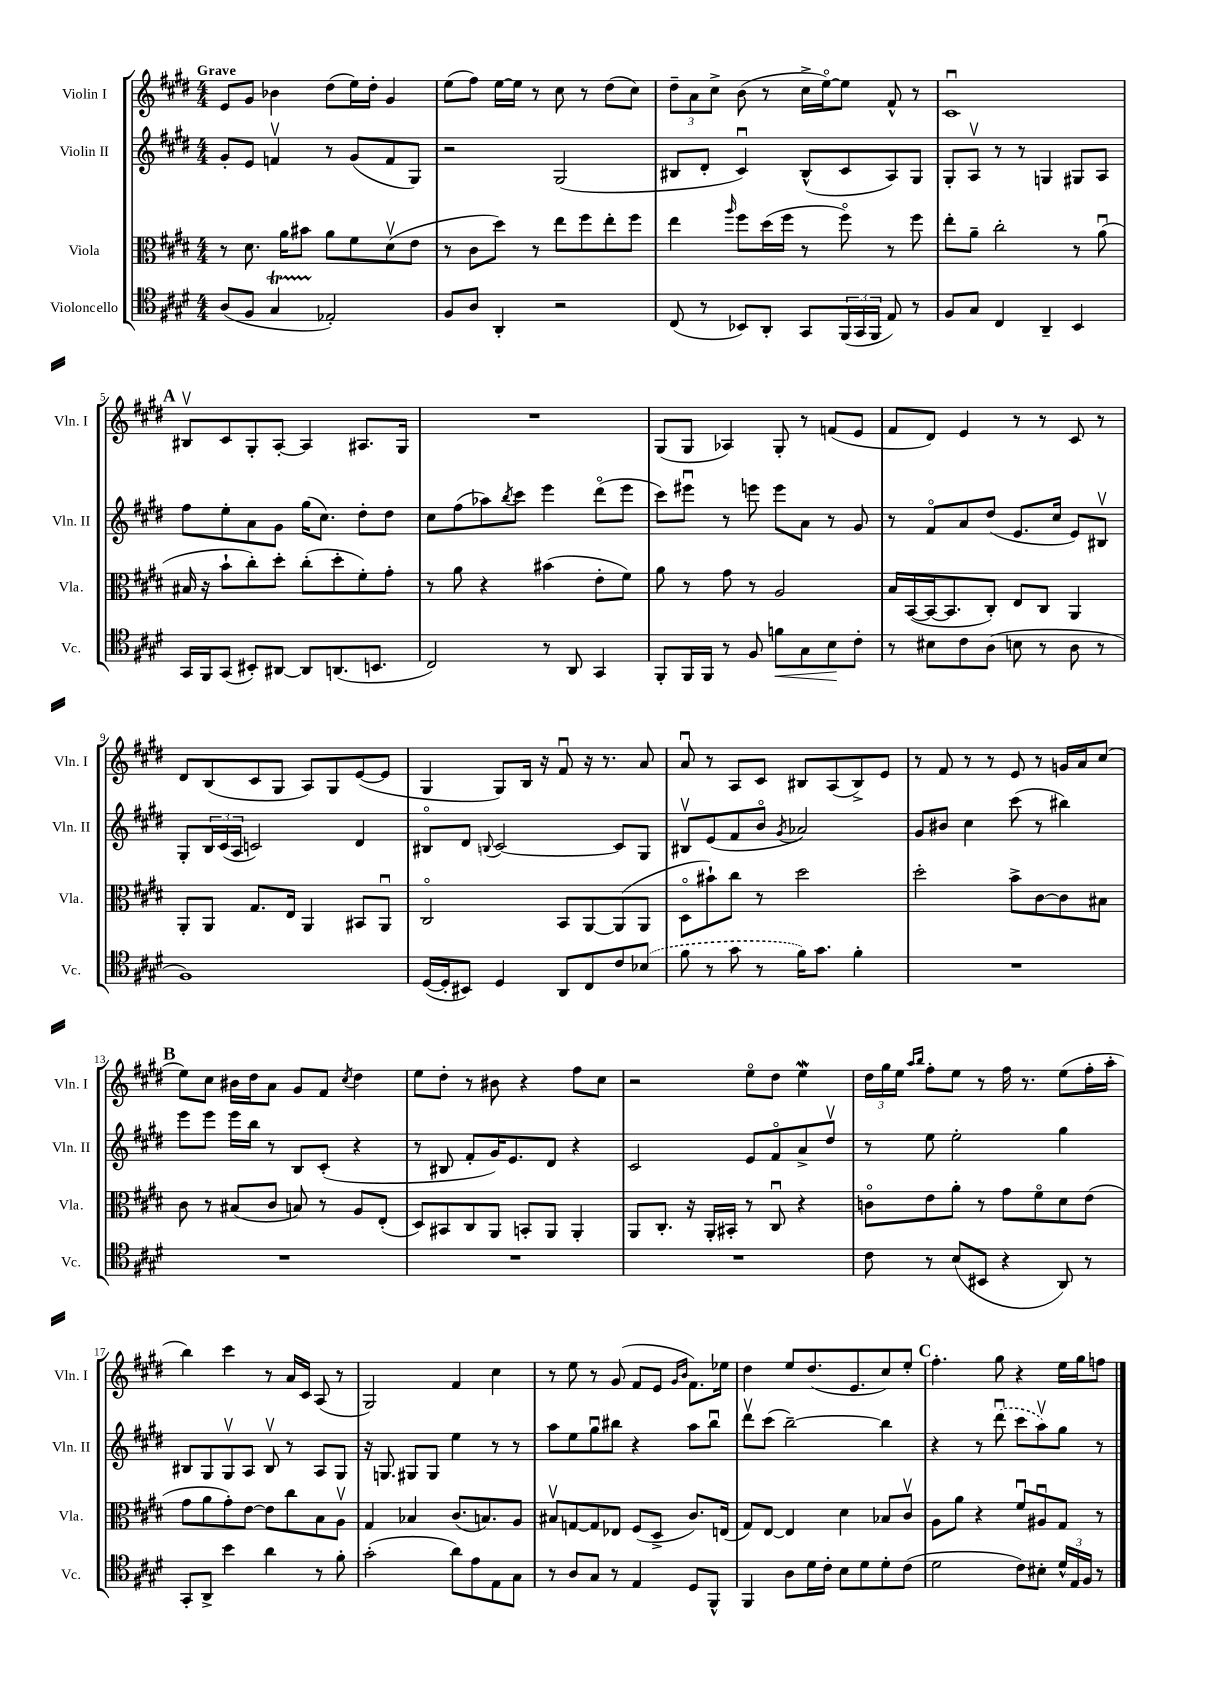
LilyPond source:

<<
\new StaffGroup <<
\new Staff = "s0" \with { instrumentName = "Violin I" shortInstrumentName = "Vln. I" } {
    \clef treble \key e \major \numericTimeSignature \time 4/4 \tempo "Grave"
    e'8 gis'8 bes'4 dis''8( e''16) dis''16-. gis'4 |
    e''8( fis''8) e''16~ e''16 r8 cis''8 r8 dis''8( cis''8) |
    \tuplet 3/2 { dis''8-- a'8 cis''8-> } b'8( r8 cis''16-> e''16~\flageolet) e''8 fis'8-^ r8 |
    cis'1\downbow |
    \mark \markup { \bold "A" } bis8\upbow cis'8 gis8-. a8~-. a4 ais8. gis16 |
    R1 |
    gis8( gis8 aes4) gis8-. r8 f'8( e'8 |
    fis'8 dis'8) e'4 r8 r8 cis'8 r8 |
    dis'8 b8( cis'8 gis8 a8) gis8 e'8~( e'8 |
    gis4 gis8) b16 r16 fis'8\downbow r16 r8. a'8 |
    a'8\downbow r8 a8 cis'8 bis8 a8( bis8->) e'8 |
    r8 fis'8 r8 r8 e'8 r8 g'16 a'16 cis''8( |
    \mark \markup { \bold "B" } e''8) cis''8 bis'16 dis''16 a'8 gis'8 fis'8 \acciaccatura { cis''8 } dis''4 |
    e''8 dis''8-. r8 bis'8 r4 fis''8 cis''8 |
    r2 e''8\flageolet dis''8 e''4\mordent |
    \tuplet 3/2 { dis''16 gis''16 e''16 } \grace { a''16 b''16 } fis''8-. e''8 r8 fis''16 r8. e''8( fis''16-. a''16-. |
    b''4) cis'''4 r8 a'16 cis'16 a8( r8 |
    gis2) fis'4 cis''4 |
    r8 e''8 r8 gis'8( fis'8 e'8 \grace { gis'16 b'16 } fis'8.) ees''16 |
    dis''4 e''8 dis''8.( e'8. cis''8) e''8-. |
    \mark \markup { \bold "C" } fis''4.-. gis''8 r4 e''16 gis''16 f''8 \bar "|." |
}
\new Staff = "s1" \with { instrumentName = "Violin II" shortInstrumentName = "Vln. II" } {
    \clef treble \key e \major \numericTimeSignature \time 4/4
    gis'8-. e'8 f'4\upbow r8 gis'8( f'8 gis8) |
    r2 gis2( |
    bis8 dis'8-. cis'4\downbow) bis8-^( cis'8 a8) gis8 |
    gis8-. a8\upbow r8 r8 g4 gis8 a8 |
    \mark \markup { \bold "A" } fis''8 e''8-. a'8 gis'8 gis''16( cis''8.) dis''8-. dis''8 |
    cis''8 fis''8( aes''8) \acciaccatura { b''8 } cis'''8 e'''4 dis'''8\flageolet( e'''8 |
    cis'''8) eis'''8\downbow r8 e'''8 e'''8 a'8 r8 gis'8 |
    r8 fis'8\flageolet a'8 dis''8( e'8. cis''16 e'8) bis8\upbow |
    gis8-. \tuplet 3/2 { b16 cis'16( a16 } c'2) dis'4 |
    bis8\flageolet dis'8 \appoggiatura { b8 } cis'2~ cis'8 gis8 |
    bis8\upbow e'8( fis'8 b'8\flageolet \acciaccatura { gis'8 } aes'2) |
    gis'8 bis'8 cis''4 cis'''8( r8 bis''4) |
    \mark \markup { \bold "B" } e'''8 e'''8 e'''16 b''16 r8 b8 cis'8-.( r4 |
    r8 bis8 fis'8-. gis'16) e'8. dis'8 r4 |
    cis'2 e'8 fis'8\flageolet a'8-> dis''8\upbow |
    r8 e''8 e''2-. gis''4 |
    bis8 gis8 gis8\upbow a8 bis8\upbow r8 a8 gis8 |
    r16 g8. gis8 gis8 e''4 r8 r8 |
    a''8 e''8 gis''8\downbow bis''8 r4 a''8 bis''8\downbow |
    dis'''8\upbow cis'''8( b''2~--) b''4 |
    \mark \markup { \bold "C" } r4 r8 \once \slurDashed dis'''8\downbow( cis'''8 a''8\upbow) gis''8 r8 \bar "|." |
}
\new Staff = "s2" \with { instrumentName = "Viola" shortInstrumentName = "Vla." } {
    \clef alto \key e \major \numericTimeSignature \time 4/4
    r8 dis'8. a'16 bis'8 a'8 fis'8 dis'8\upbow( e'8 |
    r8 cis'8 dis''8) r8 e''8 fis''8 e''8-. fis''8 |
    e''4 \grace { a''16 } fis''8 dis''16( fis''16 r8 fis''8\flageolet) r8 fis''8 |
    e''8-. a'8-- cis''2-. r8 a'8\downbow( |
    \mark \markup { \bold "A" } bis16 r16 b'8-! cis''8-.) dis''8-. cis''8-.( dis''8-. fis'8-.) gis'8-. |
    r8 a'8 r4 bis'4( e'8-. fis'8) |
    a'8 r8 gis'8 r8 a2 |
    b16 b,16~( b,16~ b,8. cis8-.) e8 cis8 a,4 |
    a,8-. a,8 gis8. e16 a,4 bis,8 a,8\downbow |
    cis2\flageolet b,8 a,8~ a,8( a,8 |
    dis8\flageolet bis'8-!) cis''8 r8 dis''2 |
    dis''2-. b'8-> cis'8~ cis'8 bis8 |
    \mark \markup { \bold "B" } cis'8 r8 bis8( cis'8 b8) r8 a8 e8-.( |
    dis8) bis,8 cis8 a,8 b,8-. a,8 a,4-. |
    a,8 cis8.-. r16 a,16-. bis,16-. r8 cis8\downbow r4 |
    c'8\flageolet e'8 a'8-. r8 gis'8 fis'8\flageolet dis'8 e'8( |
    gis'8 a'8 gis'8-.) e'8~ e'8 cis''8 b8 a8\upbow |
    gis4 bes4 cis'8.( b8.) a8 |
    bis8\upbow g8~ g8 ees8 fis8( dis8-> cis'8.) e16( |
    gis8) e8~ e4 dis'4 bes8 cis'8\upbow |
    \mark \markup { \bold "C" } a8 a'8 r4 fis'8\downbow ais8\downbow gis8 r8 \bar "|." |
}
\new Staff = "s3" \with { instrumentName = "Violoncello" shortInstrumentName = "Vc." } {
    \clef tenor \key e \major \numericTimeSignature \time 4/4
    a8( fis8 gis4\startTrillSpan ees2-.\stopTrillSpan) |
    fis8 a8 a,4-. r2 |
    cis8( r8 bes,8) a,8-. gis,8 \tuplet 3/2 { fis,16( gis,16 fis,16 } e8) r8 |
    fis8 gis8 cis4 a,4-- b,4 |
    \mark \markup { \bold "A" } gis,16 fis,16 gis,8( bis,8-.) ais,8~ ais,8 a,8.( b,8. |
    cis2) r8 a,8 gis,4 |
    fis,8-. fis,16 fis,16 r8 fis8 f'8\< gis8 b8\! cis'8-. |
    r8 bis8 cis'8 a8( b8 r8 a8 r8 |
    fis1) |
    dis16~( dis16-. bis,8) dis4 a,8 cis8 cis'8 \once \slurDashed bes8( |
    fis'8 r8 gis'8 r8 fis'16) gis'8. fis'4-. |
    R1 |
    \mark \markup { \bold "B" } R1 |
    R1 |
    R1 |
    cis'8 r8 b8( bis,8 r4 a,8) r8 |
    gis,8-. a,8-> b'4 a'4 r8 fis'8-. |
    gis'2-.( a'8) e'8 e8 gis8 |
    r8 a8 gis8 r8 e4 dis8 fis,8-^ |
    fis,4 a8 dis'16 cis'16-. b8 dis'8 dis'8-. cis'8( |
    \mark \markup { \bold "C" } dis'2 cis'8) bis8-. \tuplet 3/2 { dis'16-^ e16 fis16 } r8 \bar "|." |
}
>>
>>
